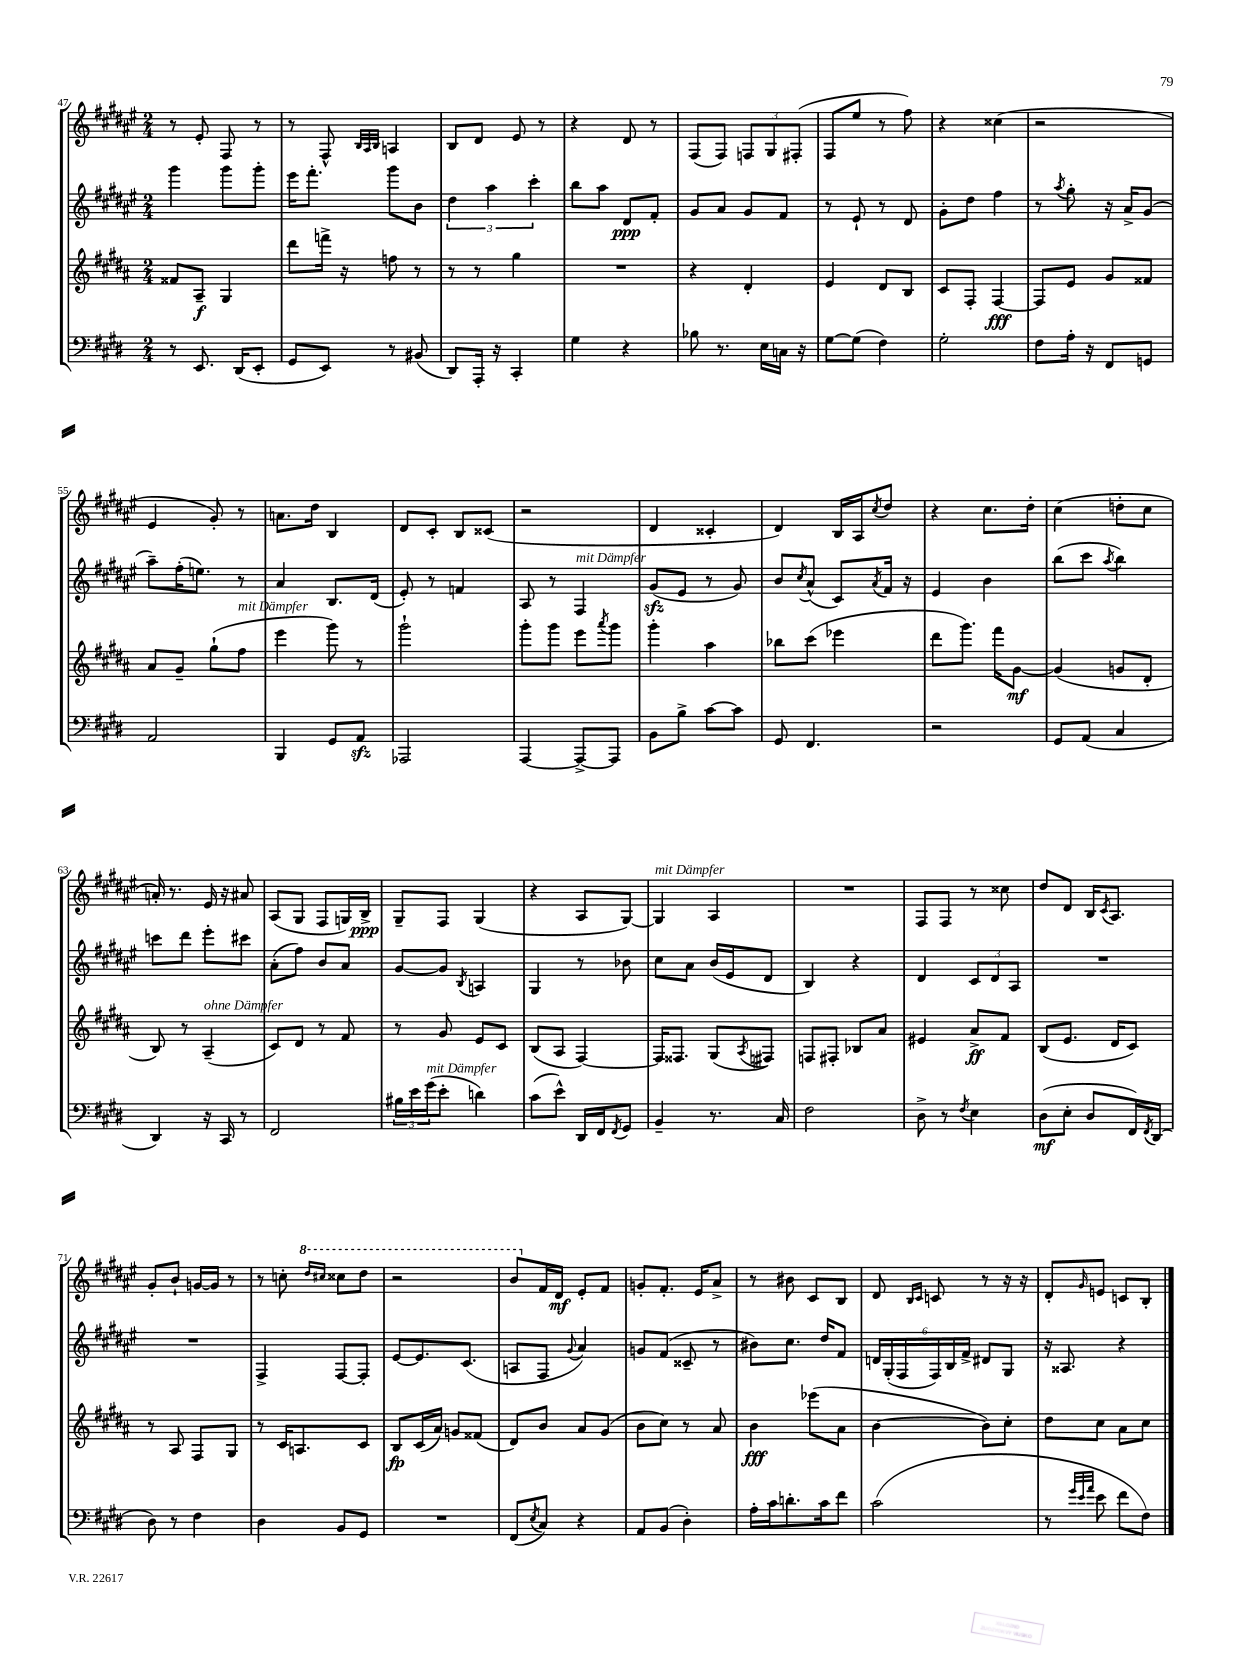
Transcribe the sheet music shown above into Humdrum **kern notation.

**kern	**kern	**kern	**kern
*staff4	*staff3	*staff2	*staff1
*clefF4	*clefG2	*clefG2	*clefG2
*k[f#c#g#d#]	*k[f#c#g#d#a#]	*k[f#c#g#d#a#e#]	*k[f#c#g#d#a#e#]
*M2/4	*M2/4	*M2/4	*M2/4
8r	8f##/L	4ggg#\	8r
8.EE/	8A#~/J	.	8e#'/
.	4G#/	8ggg#\L	8F#/
(16DD#/LK	.	.	.
8EE'/J	.	8ggg#'\J	8r
=	=	=	=
8GG#/L	8ddd#\L	16eee#\LK	8r
.	.	8.fff#'\J	.
8EE/J)	16fff^\Jk	.	8F#^^/
.	16r	.	.
.	.	.	32qqB/LLL
.	.	.	32qqA#/
.	.	.	32qqB/JJJ
8r	8ff\	8ggg#\L	4A/
(8BB#/	8r	8b\J	.
=	=	=	=
8DD#/L)	8r	6dd#\	8B/L
16AAA'/Jk	8r	.	8d#/J
.	.	6aa#\	.
16r	.	.	.
4CC#'/	4gg#\	.	8e#/
.	.	6ccc#'\	.
.	.	.	8r
=	=	=	=
4G#\	2r	8bb\L	4r
.	.	8aa#\J	.
4r	.	8d#/L	8d#/
.	.	8f#'/J	8r
=	=	=	=
8B-\	4r	8g#/L	(8F#/L
8.r	.	8a#/J	8F#/J)
.	4d#'/	8g#/L	12F/L
16E\LL	.	.	.
.	.	.	12G#/
16C\JJ	.	8f#/J	.
.	.	.	(12F#'/J
16r	.	.	.
=	=	=	=
[8G#\L	4e/	8r	8F#/L
(8G#\]J	.	8e#`/	8ee#/J
4F#\)	8d#/L	8r	8r
.	8B/J	8d#/	8ff#\)
=	=	=	=
2G#'\	8c#/L	8g#'\L	4r
.	8F#'/J	8dd#\J	.
.	[4F#/	4ff#\	(4cc##\
=	=	=	=
8F#\L	8F#/]L	8r	2r
.	.	8qaa#/	.
16A'\Jk	8e/J	8gg#'\	.
16r	.	.	.
8FF#/L	8g#/L	16r	.
.	.	16a#^/LK	.
8GG/J	8f##/J	(8g#/J	.
=	=	=	=
2AA/	8a#/L	8aa#~\L)	4e#/
.	8g#~/J	(16ff#'\K	.
.	.	8.ee\J)	.
.	(8gg#`\L	.	8g#'/)
.	8ff#\J	8r	8r
=	=	=	=
4BBB/	4eee\	4a#/	8.a\L
.	.	.	16dd#\Jk
8GG#/L	8ggg#\)	8.B/L	4B/
8AA/J	8r	.	.
.	.	(16d#/Jk	.
=	=	=	=
2AAA-/	2ggg#`\	8e#'/)	8d#/L
.	.	8r	8c#'/J
.	.	4f/	8B/L
.	.	.	(8c##/J
=	=	=	=
[4AAA/	8ggg#'\L	8A#/	2r
.	8ggg#\J	8r	.
8AAA^/_L	8eee\L	4F#/	.
.	8qaaa#/	.	.
8AAA/]J	8ggg#\J	.	.
=	=	=	=
8BB\L	4ggg#'\	(8g#/L	4d#/
8B^\J	.	8e#/J	.
[8c#\L	4aa#\	8r	4c##'/
8c#\]J	.	8g#/)	.
=	=	=	=
8GG#/	8bb-\L	8b/L	4d#/)
.	.	8qcc#/	.
4.FF#/	(8ccc#\J	(8a#^^/J	.
.	4eee-\	8c#/L)	16B/LL
.	.	.	16A#/J
.	.	8qa#/	8qcc#/
.	.	16f#/Jk	8dd#/J
.	.	16r	.
=	=	=	=
2r	8ddd#\L	4e#/	4r
.	8.ggg#\J)	.	.
.	.	4b\	8.cc#\L
.	16fff#\LK	.	.
.	[8g#\J	.	.
.	.	.	16dd#'\Jk
=	=	=	=
8GG#/L	(4g#/]	(8bb\L	(4cc#\
(8AA/J	.	8ccc#\J	.
.	.	8qaa#/	.
4C#/	8g/L	4bb\)	8dd'\L
.	8d#'/J	.	8cc#\J
=	=	=	=
4DD#/)	8B/)	8ccc\L	16a'/)
.	.	.	8.r
.	8r	8ddd#\J	.
16r	(4A#~/	8eee#'\L	16e#/
16CC#/	.	.	16r
8r	.	8ccc#\J	8a#/
=	=	=	=
2FF#/	8c#/L)	(8a#'\L	(8A#/L
.	8d#/J	8ff#\J)	8G#/J
.	8r	8b/L	8F#/L
.	8f#/	8a#/J	16G/L)
.	.	.	16B^/JJ
=	=	=	=
24B#\LL	8r	[8g#/L	8G#~/L
24e\	.	.	.
(24g#\J	.	.	.
8e'\J	8g#/	8g#/]J	8F#/J
.	.	8qB/	.
4d\)	8e/L	4A/	(4G#/
.	8c#/J	.	.
=	=	=	=
(8c#\L	(8B/L	4G#/	4r
8e^^\J)	8A#/J	.	.
16DD#/LL	[4F#/)	8r	8A#/L
16FF#/J	.	.	.
8qFF#/	.	.	.
8GG#/J	.	8b-\	[8G#/J)
=	=	=	=
4BB~/	16F#/]LK	8cc#\L	4G#/]
.	8.F##/J	.	.
.	.	8a#\J	.
8.r	(8G#/L	(16b/LL	4A#/
.	.	16e#/J	.
.	8qA#/	.	.
.	8F#/J)	8d#/J	.
16C#/	.	.	.
=	=	=	=
2F#\	8F/L	4B/)	2r
.	8F#'/J	.	.
.	8B-/L	4r	.
.	8a#/J	.	.
=	=	=	=
8D#^\	4e#/	4d#/	8F#/L
8r	.	.	8F#/J
8qF#/	.	.	.
4E\	8a#^/L	12c#/L	8r
.	.	12d#/	.
.	8f#/J	.	8cc##\
.	.	12A#/J	.
=	=	=	=
(8D#\L	(8B/L	2r	8dd#/L
8E'\J	8.e/J	.	8d#/J
8D#/L	.	.	16B/LK
.	.	.	8qc#/
.	16d#/LK	.	8.A#/J
16FF#/L)	8c#/J)	.	.
8qFF#/	.	.	.
(16DD#/JJ	.	.	.
=	=	=	=
8D#\)	8r	2r	8g#'/L
8r	8A#/	.	8b`/J
4F#\	8F#/L	.	[16g/LL
.	.	.	16g/]JJ
.	8G#/J	.	8r
=	=	=	=
4D#\	8r	4F#^/	8r
.	16c#/LK	.	8cc'\
.	8.A/	.	.
.	.	.	16qqddd#/LL
.	.	.	16qqccc#/JJ
8BB/L	.	[8F#/L	8ccc##\L
8GG#/J	8c#/J	8F#'/]J	8ddd#\J
=	=	=	=
2r	8B/L	[8e#/L	2r
.	(16c#/L	8.e#/]	.
.	16a#/JJ)	.	.
.	8g/L	.	.
.	.	(8.c#/J	.
.	(8f##/J	.	.
=	=	=	=
(8FF#/L	8d#/L)	8A/L	8bb/L
8qE/	.	.	.
8C#/J)	8b/J	8F#/J	16f#/L
.	.	.	16d#/JJ
.	.	8qqg#/	.
4r	8a#/L	4a#/)	8e#'/L
.	(8g#/J	.	8f#/J
=	=	=	=
8AA/L	8b\L	8g/L	8g'/L
(8BB/J	8cc#\J)	(8f#/J	8.f#'/J
4D#'\)	8r	8c##~/	.
.	.	.	16e#/LK
.	8a#/	8r	8a#^/J
=	=	=	=
16A'\LL	4b\	8b#\L)	8r
16c#\J	.	.	.
8.d'\	.	8.cc#\J	8b#\
.	(8eee-\L	.	8c#/L
16c#\k	.	16dd#/LK	.
8f#\J	8a#\J	8f#/J	8B/J
=	=	=	=
(2c#\	[4b\	24d/LL	8d#/
.	.	(24G#'/	.
.	.	24F#/	.
.	.	.	16qqB/LL
.	.	.	16qqc#/JJ
.	.	24F#/)	8c/
.	.	24B/	.
.	.	24f#^/JJ	.
.	8b\]L)	8d#/L	8r
.	8cc#'\J	8G#/J	16r
.	.	.	16r
=	=	=	=
8r	8dd#\L	16r	8d#'/L
.	.	8.A##/	.
32qqg#/LLL	.	.	.
32qqe/	.	.	.
32qqa/JJJ	.	.	16qqg#/
8e\	8cc#\J	.	8e/J
8f#\L	8a#\L	4r	8c/L
8F#\J)	8cc#\J	.	8B'/J
==	==	==	==
*-	*-	*-	*-
